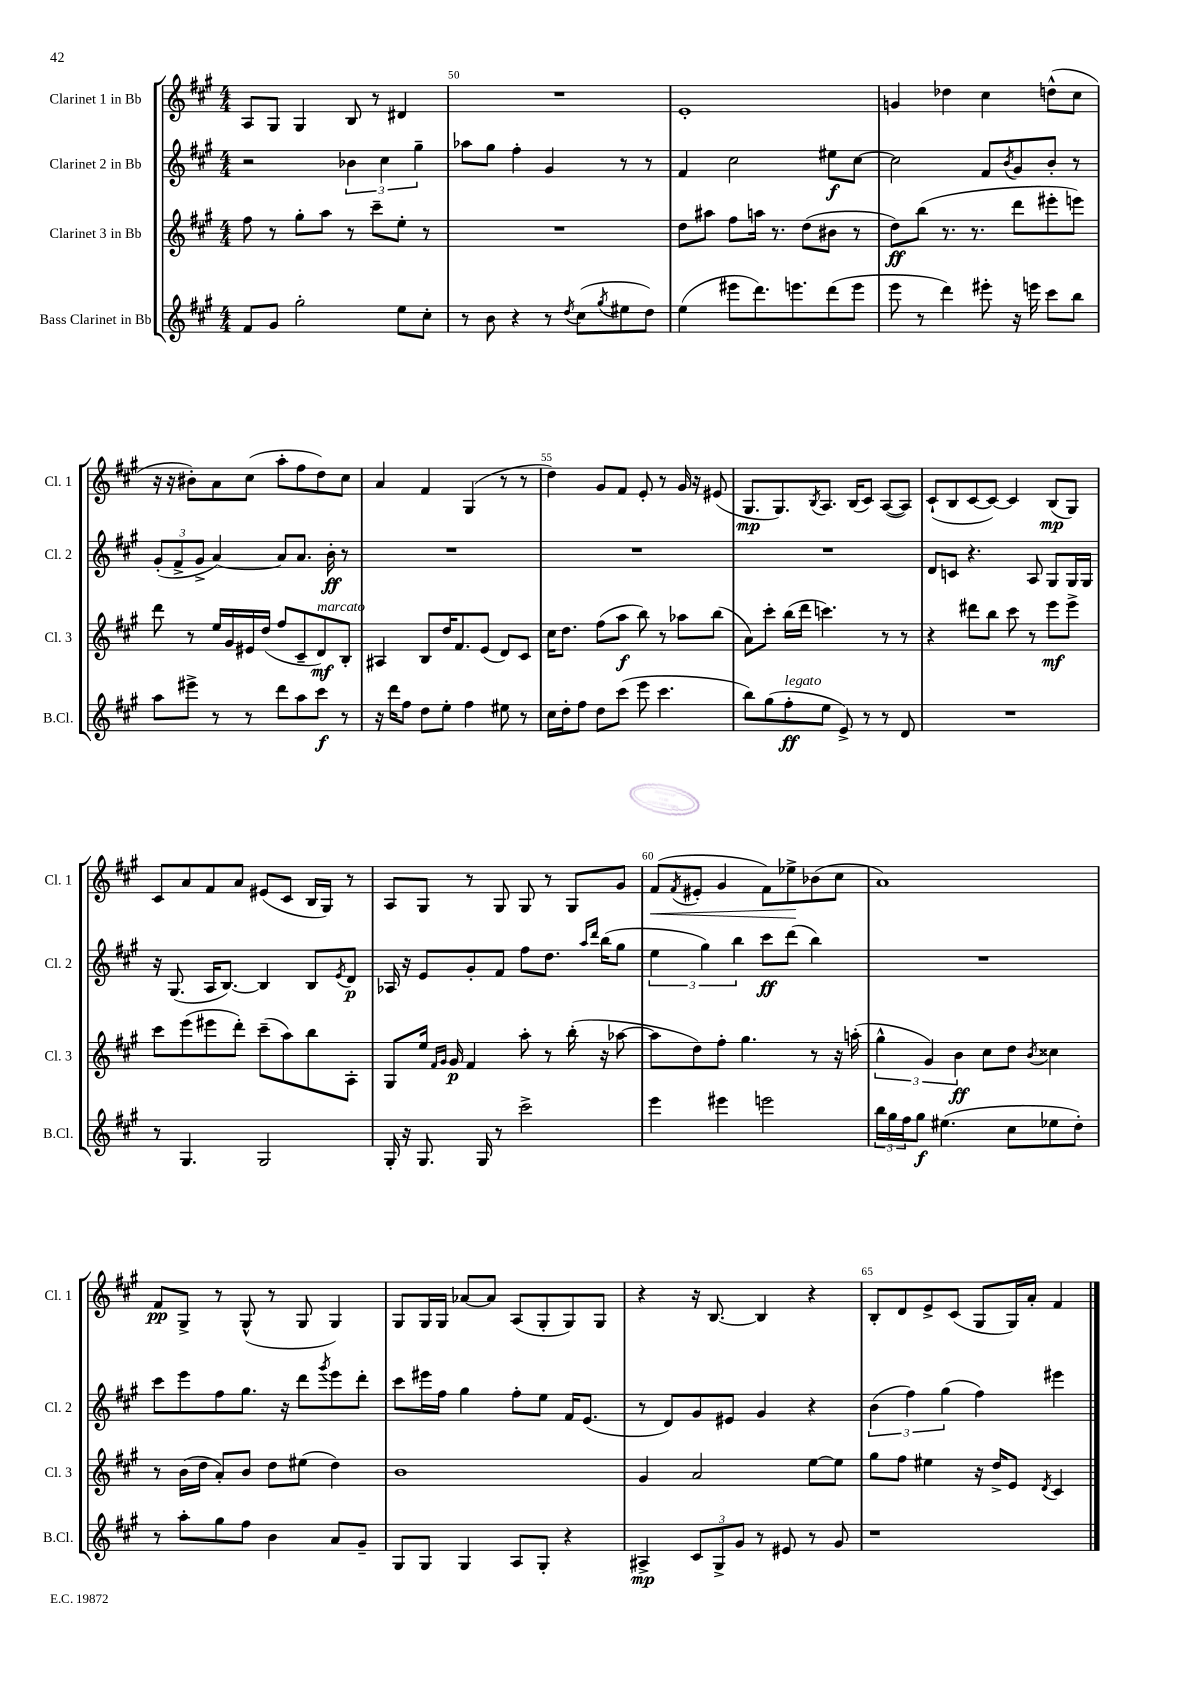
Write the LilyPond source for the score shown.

<<
\new StaffGroup <<
\new Staff = "s0" \with { instrumentName = "Clarinet 1 in Bb" shortInstrumentName = "Cl. 1" } {
    \clef treble \key a \major \numericTimeSignature \time 4/4
    a8 gis8 gis4 b8 r8 dis'4 |
    R1 |
    e'1-. |
    g'4 des''4 cis''4 d''8-^( cis''8 |
    r16 r16 bis'8-.) a'8 cis''8( a''8-. fis''8 d''8) cis''8 |
    a'4 fis'4 gis4( r8 r8 |
    d''4) gis'8 fis'8 e'8-. r8 gis'16 r16 eis'8( |
    gis8.\mp gis8.) \acciaccatura { b8 } a8. b16( cis'8) a8~( a8) |
    cis'8-!( b8 cis'8~ cis'8~) cis'4 b8\mp( gis8) |
    cis'8 a'8 fis'8 a'8 eis'8( cis'8 b16 gis16) r8 |
    a8 gis8 r8 gis8 gis8 r8 gis8 gis'8 |
    fis'8\<( \acciaccatura { fis'8 } eis'8-. gis'4 fis'8) ees''8->\! bes'8( cis''8 |
    a'1) |
    fis'8\pp gis8-> r8 gis8-^( r8 gis8 gis4) |
    gis8 gis16 gis16 aes'8~ aes'8 a8( gis8-. gis8) gis8 |
    r4 r16 b8.~ b4 r4 |
    b8-. d'8 e'8-> cis'8( gis8 gis16) a'16-. fis'4 \bar "|." |
}
\new Staff = "s1" \with { instrumentName = "Clarinet 2 in Bb" shortInstrumentName = "Cl. 2" } {
    \clef treble \key a \major \numericTimeSignature \time 4/4
    r2 \tuplet 3/2 { bes'4 cis''4 gis''4-- } |
    aes''8 gis''8 fis''4-. gis'4 r8 r8 |
    fis'4 cis''2 eis''8\f cis''8~ |
    cis''2 fis'8 \acciaccatura { b'8 } gis'8 b'8-. r8 |
    \tuplet 3/2 { gis'8-.( fis'8-> gis'8-> } a'4~) a'8 a'8. b'16-.\ff r8 |
    R1 |
    R1 |
    R1 |
    d'8 c'8 r4. a8 gis8 gis16 gis16 |
    r16 gis8.( a16 b8.~) b4 b8 \acciaccatura { e'8 } d'8\p |
    aes16 r16 e'8 gis'8-. fis'8 fis''8 d''8. \grace { a''16 d'''16 } b''16( gis''8 |
    \tuplet 3/2 { e''4 gis''4) b''4 } cis'''8\ff d'''8( b''4) |
    R1 |
    cis'''8 e'''8 fis''8 gis''8. r16 d'''8 \acciaccatura { gis'''8 } e'''8 d'''8-. |
    cis'''8 eis'''16 fis''16 gis''4 fis''8-. e''8 fis'16 e'8.( |
    r8 d'8) gis'8 eis'8 gis'4 r4 |
    \tuplet 3/2 { b'4( fis''4) gis''4( } fis''4) eis'''4 \bar "|." |
}
\new Staff = "s2" \with { instrumentName = "Clarinet 3 in Bb" shortInstrumentName = "Cl. 3" } {
    \clef treble \key a \major \numericTimeSignature \time 4/4
    fis''8 r8 gis''8-. a''8 r8 cis'''8-- e''8-. r8 |
    R1 |
    d''8 ais''8 fis''8 a''16 r8. d''8( bis'8 r8 |
    d''8\ff) b''8( r8. r8. d'''8 eis'''8-. e'''8) |
    d'''8 r8 e''16 gis'16 eis'16 d''16( fis''8 cis'8-- d'8\mf^\markup { \italic "marcato" }) b8-. |
    ais4 b8 d''16 fis'8. e'8( d'8) cis'8 |
    cis''16 d''8. fis''8( a''8\f b''8) r8 aes''8 b''8( |
    a'8) cis'''8-. b''16( d'''16 c'''4.) r8 r8 |
    r4 dis'''8 b''8 cis'''8 r8 e'''8\mf e'''8-> |
    cis'''8 e'''8( eis'''8 d'''8-.) cis'''8--( a''8) b''8 a8-. |
    gis8 e''16 \grace { fis'16 gis'16 } gis'16\p fis'4 a''8-. r8 b''16-.( r16 aes''8~ |
    aes''8 d''8) fis''8-. gis''4. r8 r16 a''16-.( |
    \tuplet 3/2 { gis''4-^ gis'4) b'4\ff } cis''8 d''8 \acciaccatura { b'8 } cisis''4 |
    r8 b'16( d''16 a'8-.) b'8 d''8 eis''8( d''4) |
    b'1 |
    gis'4 a'2 e''8~ e''8 |
    gis''8 fis''8 eis''4 r16 d''16-> e'8 \acciaccatura { d'8 } cis'4 \bar "|." |
}
\new Staff = "s3" \with { instrumentName = "Bass Clarinet in Bb" shortInstrumentName = "B.Cl." } {
    \clef treble \key a \major \numericTimeSignature \time 4/4
    fis'8 gis'8 gis''2-. e''8 cis''8-. |
    r8 b'8 r4 r8 \acciaccatura { d''8 } cis''8( \acciaccatura { gis''8 } eis''8 d''8) |
    e''4( eis'''8 d'''8.) e'''8. d'''8( e'''8 |
    e'''8 r8 d'''4) eis'''8-. r16 e'''16 cis'''8 b''8 |
    a''8 eis'''8-> r8 r8 d'''8 a''8 cis'''8\f r8 |
    r16 d'''16 fis''8 d''8 e''8-. fis''4 eis''8 r8 |
    cis''16 d''16-. fis''8 d''8 cis'''8( e'''8 cis'''4. |
    b''8) gis''8( fis''8-.\ff^\markup { \italic "legato" } e''8 e'8->) r8 r8 d'8 |
    R1 |
    r8 gis4. gis2 |
    gis16-. r16 gis8. gis16 r8 cis'''2-> |
    e'''4 eis'''4 e'''2 |
    \tuplet 3/2 { b''16 gis''16 fis''16 } gis''8\f eis''4.( cis''8 ees''8 d''8-.) |
    r8 a''8-. gis''8 fis''8 b'4 a'8 gis'8-- |
    gis8 gis8 gis4 a8 gis8-. r4 |
    ais4->\mp \tuplet 3/2 { cis'8 gis8-> gis'8 } r8 eis'8 r8 gis'8 |
    r1 \bar "|." |
}
>>
>>
\layout { \context { \Score currentBarNumber = #49 \override BarNumber.break-visibility = ##(#f #t #t) barNumberVisibility = #(every-nth-bar-number-visible 5) } }
